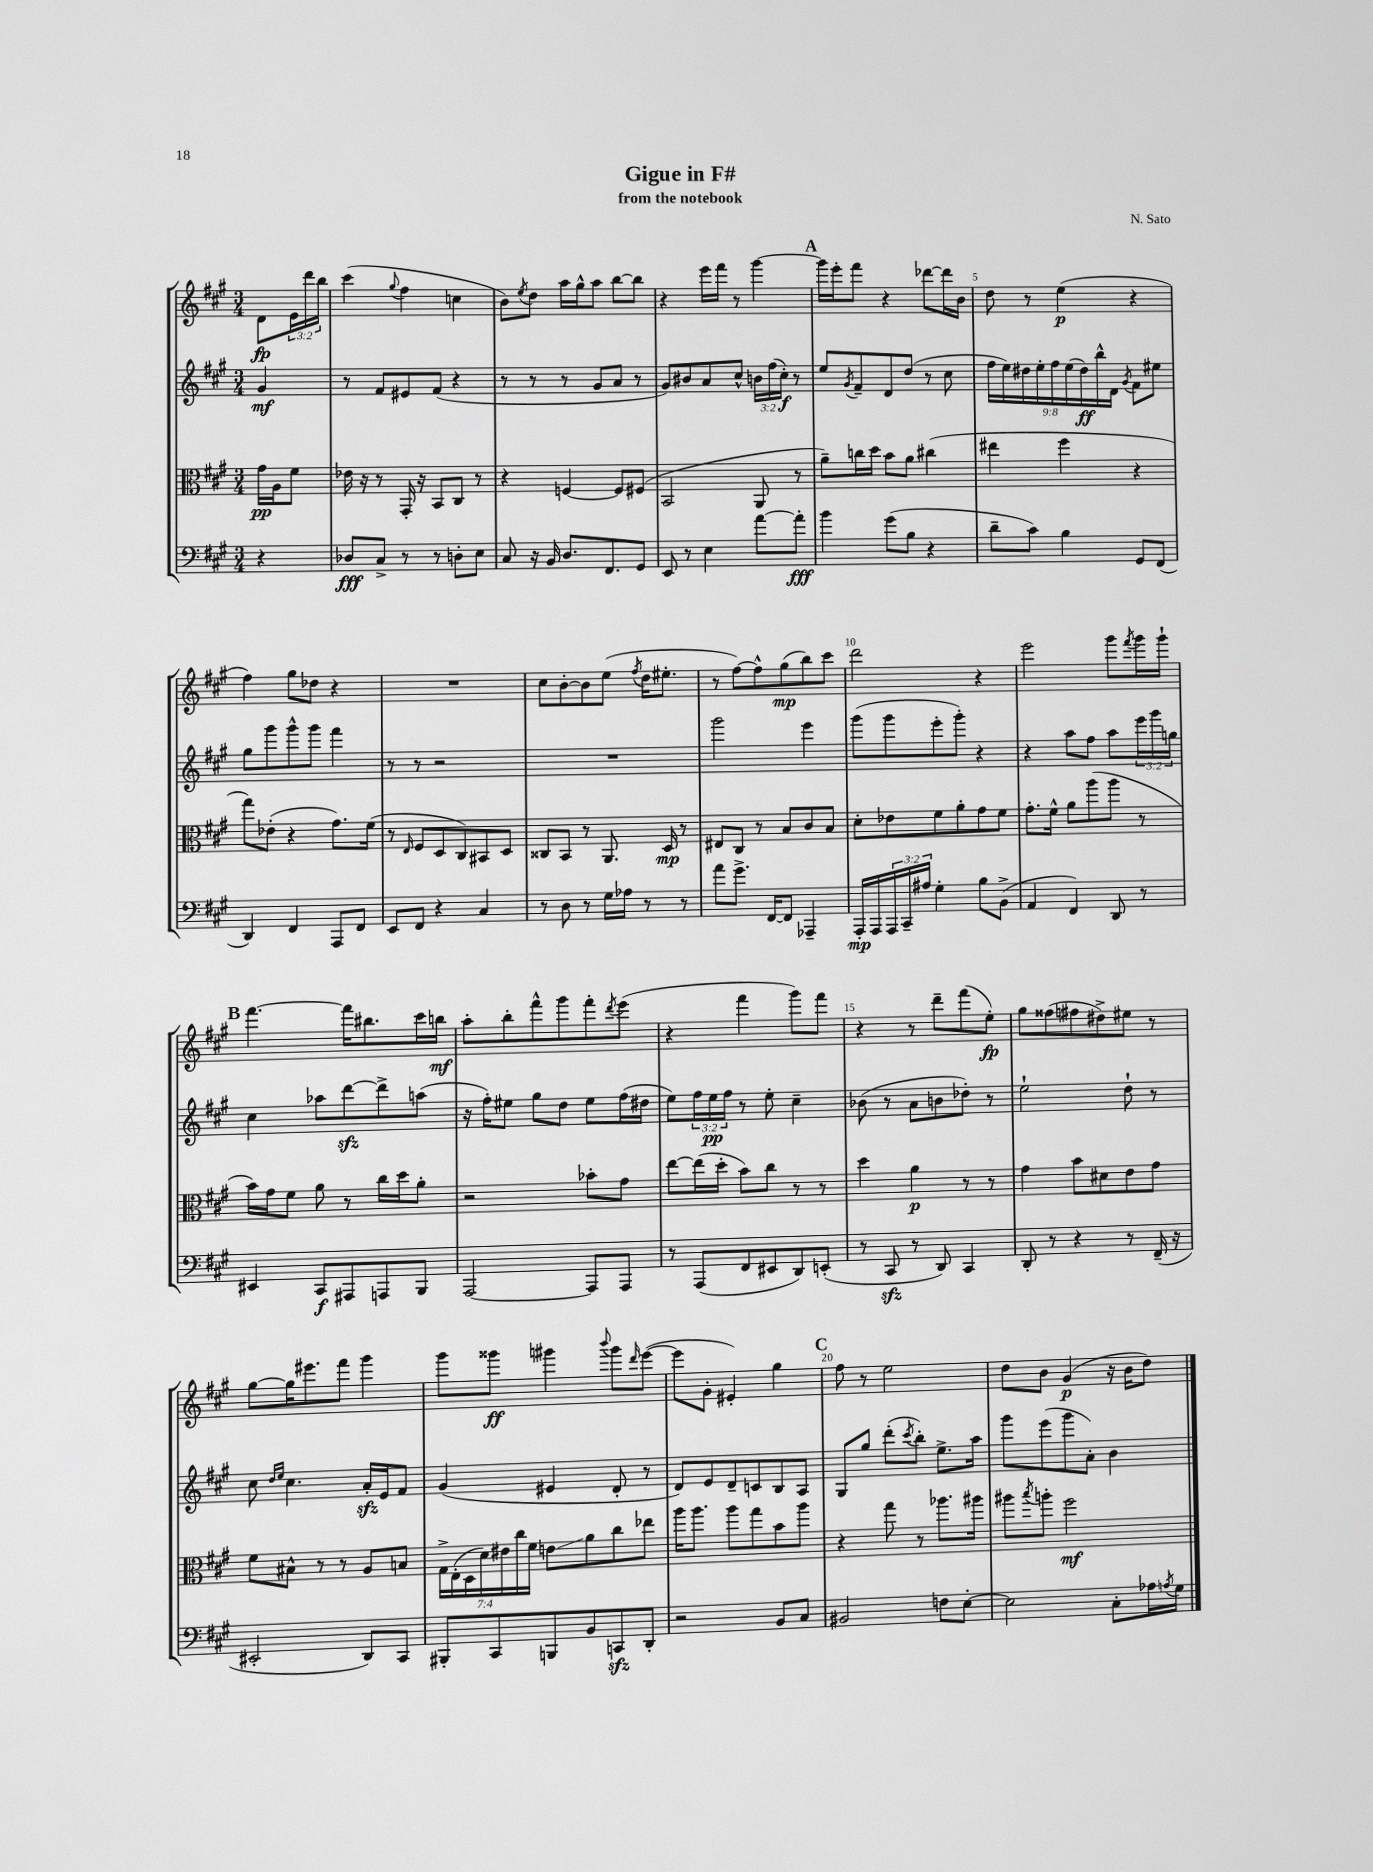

**kern	**kern	**kern	**kern
*staff4	*staff3	*staff2	*staff1
*clefF4	*clefC3	*clefG2	*clefG2
*k[f#c#g#]	*k[f#c#g#]	*k[f#c#g#]	*k[f#c#g#]
*M3/4	*M3/4	*M3/4	*M3/4
4r	16g#	4g#	8d
.	16A	.	.
.	8f#	.	24e
.	.	.	24ddd
.	.	.	24bb
=	=	=	=
8D-	16e-	8r	(4ccc#
.	16r	.	.
8C#^	8r	8f#	.
.	.	.	8qqgg#
8r	16GG#'	8e#	4ff#
.	16r	.	.
8r	8BB	(8f#	.
8D'	8C#	4r	4cc
8E	8r	.	.
=	=	=	=
8C#	4r	8r	8b)
.	.	.	8qee
16r	.	8r	8dd
16BB	.	.	.
8.D	[4F	8r	16aa
.	.	.	16gg#^^
.	.	8g#	8aa
8.FF#	.	.	.
.	8F]	8a	[8bb
8GG#	(8F#	8r	8bb]
=	=	=	=
8EE	2BB	8g#)	4r
8r	.	8b#	.
4E	.	8a	16eee
.	.	.	16fff#
.	.	8cc#^^	8r
[8a	8AA	24b	[4ggg#
.	.	(24ff#	.
.	.	24cc#')	.
8a']	8r	8r	.
=	=	=	=
4b	8a~)	8ee	16ggg#]
.	.	.	16eee'
.	.	8qg#	.
.	16cc	8f#~	8fff#
.	16dd	.	.
(8g#	8b	8d	4r
8B	8a	(8dd	.
4r	(4cc#	8r	[8ddd-
.	.	8cc#	16ddd-]
.	.	.	16b
=	=	=	=
8d~	4ee#	18ff#	8dd
.	.	18ee)	.
.	.	18dd#	.
8c#)	.	.	8r
.	.	18ee'	.
.	.	18ff#	.
4B	4ff#	.	(4ee
.	.	(18ee	.
.	.	18dd#)	.
.	.	18bb^^	.
.	.	18d	.
.	.	8qg#	.
8GG#	4r	8f#	4r
(8FF#	.	8ee#	.
=	=	=	=
4DD)	8gg#)	8gg#	4ff#)
.	(8e-'	8ggg#	.
4FF#	4r	8ggg#^^	8gg#
.	.	8ggg#	8dd-
8AAA	8.g#)	4fff#	4r
8FF#	.	.	.
.	(16f#	.	.
=	=	=	=
8EE	8r	8r	2.r
.	16qqE	.	.
8FF#	8F#	8r	.
4r	8D	2r	.
.	8C#)	.	.
4C#	8BB#	.	.
.	8D	.	.
=	=	=	=
8r	8C##	2.r	8cc#
8D	8BB	.	[8b'
8r	8r	.	8b]
16G#	8.AA	.	(8ee
16A-	.	.	.
.	.	.	8qff#
8r	.	.	16dd
.	16D	.	8.ee#'
8r	8r	.	.
=	=	=	=
8a	8E#	2ggg#	8r
8.g#^	8C#	.	[8ff#)
.	8r	.	8ff#^^]
[16FF#	.	.	.
8FF#]	8B	.	(8gg#
4AAA-~	8c#	4eee	8bb)
.	8B	.	8ccc#
=	=	=	=
16AAA'	8d'	(8ggg#	2ddd
16AAA	.	.	.
24AAA	8e-	8ggg#	.
24CC#~	.	.	.
24A#	.	.	.
4G#'	8f#	8eee'	.
.	8a'	8ggg#')	.
8B	8g#	4r	4r
(8BB^	8f#	.	.
=	=	=	=
4AA	8.g#'	4r	2eee
.	16f#^^	.	.
4FF#)	8a	8aa	.
.	(8aa	8ff#	.
8DD	8aa	8aa	8ggg#
.	.	.	8qfff#
8r	8r	24eee	16ggg#
.	.	24ggg#	.
.	.	.	16ggg#`
.	.	24gg	.
=	=	=	=
4EE#	16b)	4cc#	[4.fff#
.	16g#	.	.
.	8f#	.	.
8CC#	8a	8aa-	.
8AAA#	8r	[8ddd	16fff#]
.	.	.	8.bb#
8AAA	16cc#	8ddd^]	.
.	16dd	.	.
8BBB	8a'	(8aa	16ccc#
.	.	.	16bb
=	=	=	=
[2AAA	2r	16r	8aa'
.	.	16ff#')	.
.	.	8ee#	8bb'
.	.	8gg#	8fff#^^
.	.	8dd	8ggg#
8AAA]	8b-'	8ee#	8fff#'
.	.	.	8qddd
8AAA	8g#	(16ff#	(8eee
.	.	16dd#	.
=	=	=	=
8r	[8ee	8ee)	4r
(8AAA	(16ee]	24ff#	.
.	.	24ee	.
.	16dd'	.	.
.	.	24ff#	.
8FF#	8b)	8r	4fff#
8EE#	8cc#	8ee'	.
8DD)	8r	4cc#~	8ggg#)
(8EE'	8r	.	8fff#
=	=	=	=
8r	4dd	(8b-	4r
8CC#	.	8r	.
8r	4a	8a	8r
8DD)	.	8b	8ddd~
4CC#	8r	8dd-')	(8fff#
.	8r	8r	8ee')
=	=	=	=
8DD'	4g#	2ee`	8gg#
8r	.	.	(8ff##
4r	8b	.	8ff#
.	8d#	.	8dd#^)
8r	8e	8dd`	8ee#
(16FF#~	8g#	8r	8r
16r	.	.	.
=	=	=	=
2EE#'	8f#	8cc#	[8gg#
.	.	16qqdd	.
.	.	16qqee	.
.	8B#^^	4.cc#	16gg#]
.	.	.	8.eee#
.	8r	.	.
.	8r	.	8fff#
8DD)	8A	16a'	4ggg#
.	.	16e	.
8CC#	8B	8f#	.
=	=	=	=
8BBB#'	28G#^	(4g#	8ggg#
.	(28E'	.	.
.	28D	.	.
.	28d)	.	.
8CC#	.	.	8ggg##
.	28e#	.	.
.	28cc#	.	.
.	28f#	.	.
8BBB	8e	4e#	4ggg#
8BB	8a	.	.
.	.	.	8qqbbb
8CC	8cc#	8d'	8ggg#
.	.	.	16qqddd
8DD'	8ee-	8r	([8eee
=	=	=	=
2r	16aa	8d)	8eee]
.	8.aa	.	.
.	.	8e	8g#'
.	8aa	8d~	4e#')
.	8gg#	8c	.
8BB	8b	8B	4gg#
8C#	8aa	8A	.
=	=	=	=
2BB#	4r	8G#	8ff#
.	.	8gg#	8r
.	8gg#	(8ddd'	2ee
.	.	8qccc#	.
.	8r	8bb')	.
8F	8.aa-	8.ee^	.
[8E'	.	.	.
.	16aa#	16aa	.
=	=	=	=
2E]	8aa#	8ggg#	8dd
.	8qbb	.	.
.	8aa'	(8eee	8b
.	2ff#	8ggg#	(4g#
.	.	8a')	.
8C#'	.	4b	16r
.	.	.	16b
16A-	.	.	8dd)
8qA	.	.	.
16G#	.	.	.
==	==	==	==
*-	*-	*-	*-
